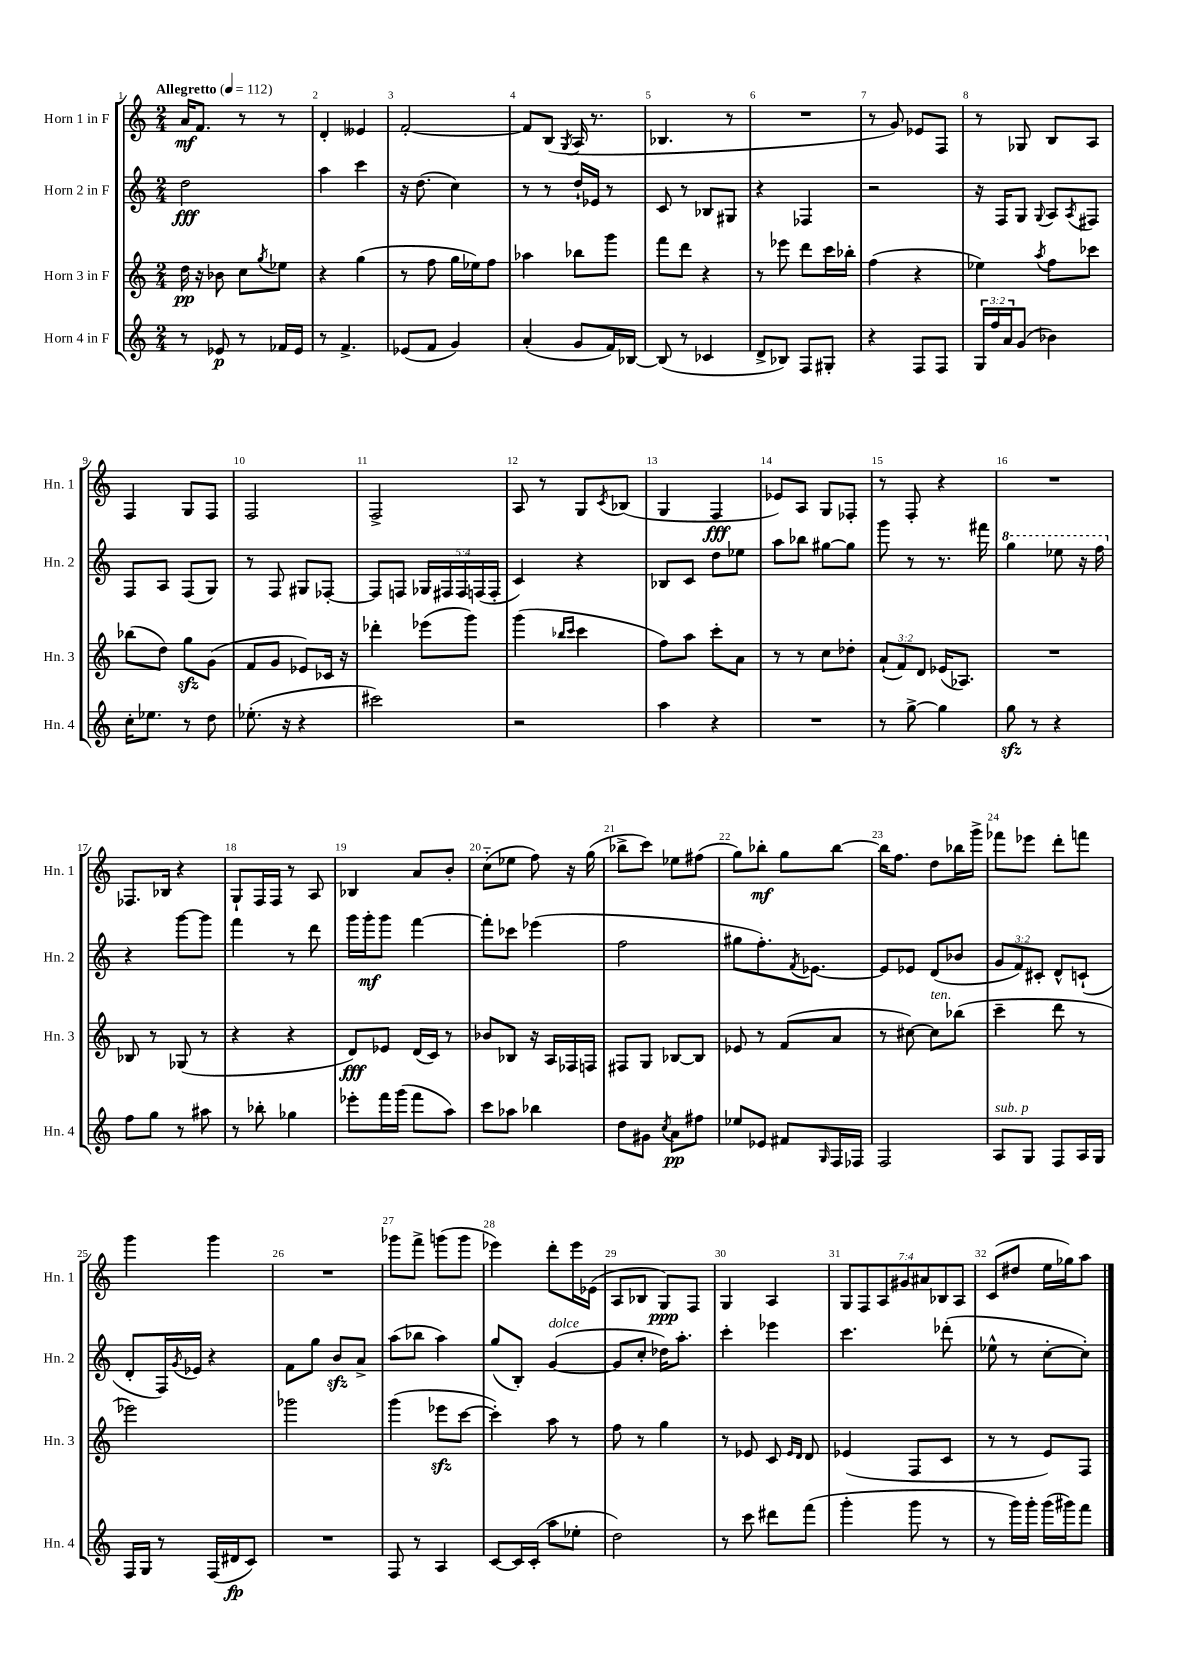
<<
\new StaffGroup <<
\new Staff = "s0" \with { instrumentName = "Horn 1 in F" shortInstrumentName = "Hn. 1" } {
    \clef treble \key c \major \numericTimeSignature \time 2/4 \override Staff.TupletNumber.text = #tuplet-number::calc-fraction-text \tempo "Allegretto" 4 = 112
    a'16\mf f'8. r8 r8 |
    d'4-. eeses'4 |
    f'2~-. |
    f'8 b8( \acciaccatura { g8 } a16 r8. |
    bes4. r8 |
    R2 |
    r8 g'8) ees'8 f8 |
    r8 ges8 b8 a8 |
    f4 g8 f8 |
    f2 |
    f2-> |
    a8 r8 g8 \acciaccatura { c'8 } bes8( |
    g4 f4\fff |
    ees'8) a8 g8 fes8-. |
    r8 f8-. r4 |
    R2 |
    fes8. bes16 r4 |
    g8-! f16 f16 r8 a8 |
    bes4 a'8 b'8-. |
    c''8-_( ees''8 f''8) r16 g''16( |
    bes''8-> c'''8) ees''8 fis''8( |
    g''8) bes''8-.\mf g''8 bes''8~ |
    bes''16 f''8. d''8 bes''16 g'''16-> |
    fes'''8 ees'''8 d'''8-. f'''8 |
    g'''4 g'''4 |
    R2 |
    ges'''8 f'''8-> g'''8( g'''8 |
    ees'''4) d'''8-. ees'''16 ees'16( |
    a8 bes8 g8\ppp) f8 |
    g4 a4 |
    \tuplet 7/4 { g8 f8 a8 gis'8 ais'8 bes8 a8 } |
    c'8( dis''8 e''16 ges''16) a''8 \bar "|." |
}
\new Staff = "s1" \with { instrumentName = "Horn 2 in F" shortInstrumentName = "Hn. 2" } {
    \clef treble \key c \major \numericTimeSignature \time 2/4 \override Staff.TupletNumber.text = #tuplet-number::calc-fraction-text
    d''2\fff |
    a''4 c'''4 |
    r16 d''8.( c''4) |
    r8 r8 d''16-! ees'16 r8 |
    c'8 r8 bes8 gis8 |
    r4 fes4 |
    r2 |
    r16 f16 g8 \appoggiatura { g8 } a8 \acciaccatura { a8 } fis8 |
    f8 a8 f8( g8) |
    r8 f8 gis8 fes8~-. |
    fes8 f8 \tuplet 5/4 { ges16 fis16 fis16 f16( f16-. } |
    c'4) r4 |
    bes8 c'8 d''8 ees''8 |
    a''8 bes''8 gis''8~ gis''8 |
    g'''8 r8 r8. fis'''16 |
    \ottava #1 g'''4 ees'''8 r16 f'''16 \ottava #0 |
    r4 g'''8~ g'''8 |
    f'''4 r8 d'''8 |
    g'''16 g'''16-.\mf g'''8 f'''4~ |
    f'''8-. ces'''8 ees'''4( |
    f''2 |
    gis''8 f''8.-.) \acciaccatura { f'8 } ees'8.~ |
    ees'8 ees'8 d'8( bes'8 |
    \tuplet 3/2 { g'8 f'8) cis'8-. } d'8-^ c'8-!( |
    d'8-. f16) \acciaccatura { g'8 } ees'16 r4 |
    f'8 g''8 b'8\sfz a'8-> |
    a''8( bes''8 a''4) |
    g''8( b8-.) g'4~^\markup { \italic "dolce" }( |
    g'8 c''8-. des''16) a''8.-. |
    c'''4-. ees'''4 |
    c'''4. des'''8-.( |
    ees''8-^ r8 c''8~-. c''8-.) \bar "|." |
}
\new Staff = "s2" \with { instrumentName = "Horn 3 in F" shortInstrumentName = "Hn. 3" } {
    \clef treble \key c \major \numericTimeSignature \time 2/4 \override Staff.TupletNumber.text = #tuplet-number::calc-fraction-text
    d''16\pp r16 bes'8 c''8 \acciaccatura { g''8 } ees''8 |
    r4 g''4( |
    r8 f''8 g''16 ees''16) f''8 |
    aes''4 bes''8 g'''8 |
    f'''8 d'''8 r4 |
    r8 ees'''8 d'''8 c'''16 bes''16-. |
    f''4( r4 |
    ees''4) \acciaccatura { a''8 } f''8 ces'''8 |
    bes''8( d''8) g''8\sfz g'8( |
    f'8 g'8 ees'8) ces'16 r16 |
    des'''4-. ees'''8( g'''8) |
    g'''4( \grace { bes''16 c'''16 } c'''4 |
    f''8) a''8 c'''8-. a'8 |
    r8 r8 c''8 des''8-. |
    \tuplet 3/2 { a'8-!( f'8) d'8 } ees'16( aes8.) |
    R2 |
    bes8 r8 ges8( r8 |
    r4 r4 |
    d'8\fff) ees'8 d'16( c'16) r8 |
    bes'8 bes8 r16 a16 fes16 f16 |
    fis8 g8 bes8~ bes8 |
    ees'8 r8 f'8( a'8 |
    r8 cis''8~) cis''8^\markup { \italic "ten." } bes''8( |
    c'''4-- d'''8 r8 |
    ees'''2) |
    ges'''2 |
    g'''4( ees'''8\sfz c'''8~ |
    c'''4-.) a''8 r8 |
    f''8 r8 g''4 |
    r8 ees'8 c'8 \grace { ees'16 d'16 } d'8 |
    ees'4( f8 c'8 |
    r8 r8 e'8) f8 \bar "|." |
}
\new Staff = "s3" \with { instrumentName = "Horn 4 in F" shortInstrumentName = "Hn. 4" } {
    \clef treble \key c \major \numericTimeSignature \time 2/4 \override Staff.TupletNumber.text = #tuplet-number::calc-fraction-text
    r8 ees'8\p r8 fes'16 ees'16 |
    r8 f'4.-> |
    ees'8( f'8 g'4) |
    a'4-.( g'8 f'16) bes16~ |
    bes8( r8 ces'4 |
    d'8-> bes8) f8 gis8-. |
    r4 f8 f8 |
    \tuplet 3/2 { g16 f''16 a'16 } g'8( bes'4) |
    c''16-. ees''8. r8 d''8 |
    ees''8.-.( r16 r4 |
    cis'''2) |
    r2 |
    a''4 r4 |
    R2 |
    r8 g''8~-> g''4 |
    g''8\sfz r8 r4 |
    f''8 g''8 r8 ais''8 |
    r8 bes''8-. ges''4 |
    ees'''8-. f'''16 g'''16( f'''8 a''8) |
    c'''8 aes''8 bes''4 |
    d''8 gis'8 \acciaccatura { c''8 } a'8\pp fis''8 |
    ees''8 ees'8 fis'8 \grace { g16 } f16 fes16 |
    f2 |
    a8^\markup { \italic "sub. p" } g8 f8 a16 g16 |
    f16 g16 r8 f16( dis'16\fp c'8) |
    R2 |
    f8 r8 a4 |
    c'8~ c'16 c'16-.( a''8 ees''8-. |
    d''2) |
    r8 c'''8 dis'''8 f'''8( |
    g'''4-. g'''8 r8 |
    r8 g'''16) g'''16-. g'''16( gis'''16) f'''8 \bar "|." |
}
>>
>>
\layout { \context { \Score \override BarNumber.break-visibility = ##(#f #t #t) barNumberVisibility = #all-bar-numbers-visible } }
